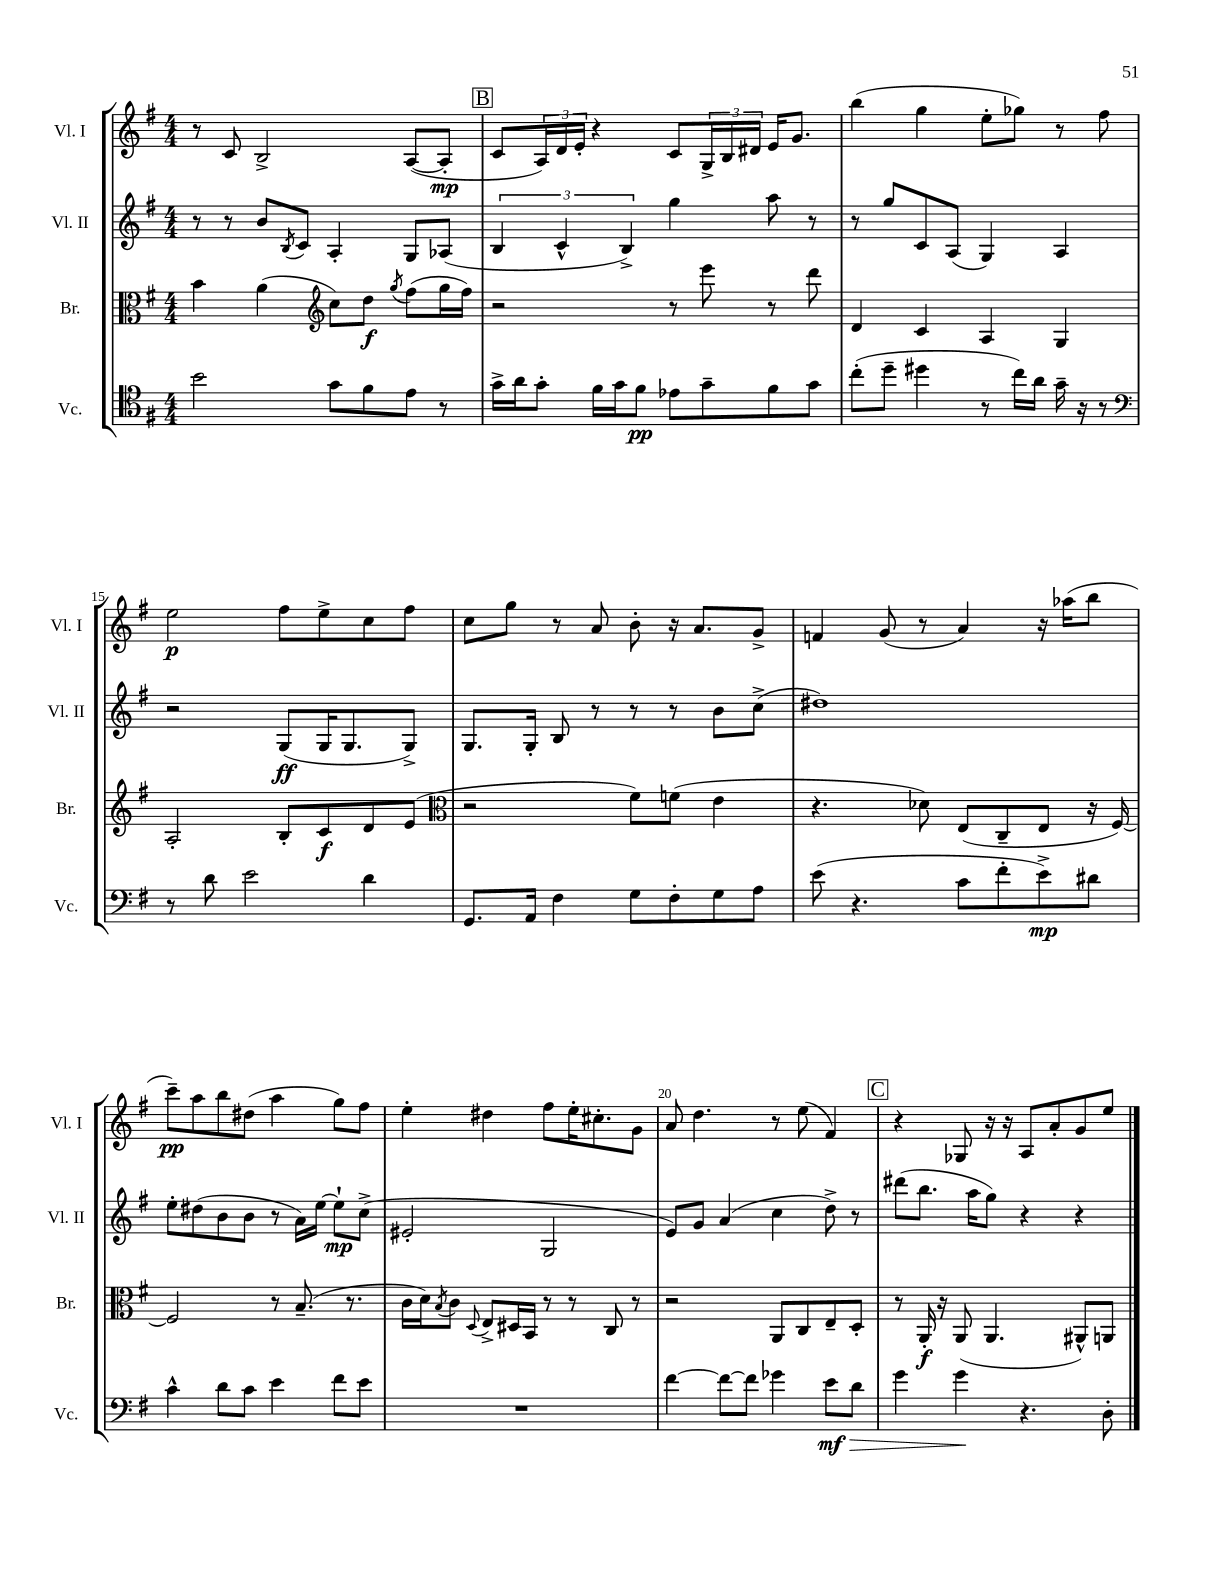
<<
\new StaffGroup <<
\new Staff = "s0" \with { instrumentName = "Vl. I" shortInstrumentName = "Vl. I" } {
    \clef treble \key g \major \numericTimeSignature \time 4/4
    r8 c'8 b2-> a8~( a8-.\mp |
    \mark \markup { \box "B" } c'8 \tuplet 3/2 { a16) d'16 e'16-. } r4 c'8 \tuplet 3/2 { g16-> b16 dis'16 } e'16 g'8. |
    b''4( g''4 e''8-. ges''8) r8 fis''8 |
    e''2\p fis''8 e''8-> c''8 fis''8 |
    c''8 g''8 r8 a'8 b'8-. r16 a'8. g'8-> |
    f'4 g'8( r8 a'4) r16 aes''16( b''8 |
    c'''8--\pp) a''8 b''8 dis''8( a''4 g''8) fis''8 |
    e''4-. dis''4 fis''8 e''16-. cis''8.-. g'8 |
    a'8 d''4. r8 e''8( fis'4) |
    \mark \markup { \box "C" } r4 ges8 r16 r16 a8 a'8-. g'8 e''8 \bar "|." |
}
\new Staff = "s1" \with { instrumentName = "Vl. II" shortInstrumentName = "Vl. II" } {
    \clef treble \key g \major \numericTimeSignature \time 4/4
    r8 r8 b'8 \acciaccatura { b8 } c'8 a4-. g8 aes8( |
    \mark \markup { \box "B" } \tuplet 3/2 { b4 c'4-^ b4->) } g''4 a''8 r8 |
    r8 g''8 c'8 a8( g4) a4 |
    r2 g8\ff( g16 g8. g8->) |
    g8. g16-. b8 r8 r8 r8 b'8 c''8->( |
    dis''1) |
    e''8-. dis''8( b'8 b'8 r8 a'16) e''16~ e''8-!\mp c''8->( |
    eis'2-. g2 |
    e'8) g'8 a'4( c''4 d''8->) r8 |
    \mark \markup { \box "C" } dis'''8( b''8. a''16 g''8) r4 r4 \bar "|." |
}
\new Staff = "s2" \with { instrumentName = "Br." shortInstrumentName = "Br." } {
    \clef alto \key g \major \numericTimeSignature \time 4/4
    b'4 a'4( \clef treble c''8) d''8\f \acciaccatura { g''8 } fis''8( g''16 fis''16) |
    \mark \markup { \box "B" } r2 r8 e'''8 r8 d'''8 |
    d'4 c'4 a4 g4 |
    a2-. b8-. c'8\f d'8 e'8( |
    \clef alto r2 fis'8) f'8( e'4 |
    r4. des'8) e8( c8-- e8 r16 fis16~) |
    fis2 r8 b8.--( r8. |
    c'16 d'16) \acciaccatura { b8 } c'8 \appoggiatura { d8 } e8-> dis16 b,16 r8 r8 c8 r8 |
    r2 a,8 c8 e8-- d8-. |
    \mark \markup { \box "C" } r8 a,16-.\f r16 a,8( a,4. ais,8-^) a,8 \bar "|." |
}
\new Staff = "s3" \with { instrumentName = "Vc." shortInstrumentName = "Vc." } {
    \clef tenor \key g \major \numericTimeSignature \time 4/4
    b'2 g'8 fis'8 e'8 r8 |
    \mark \markup { \box "B" } g'16-> a'16 g'8-. fis'16 g'16 fis'8\pp ees'8 g'8-- fis'8 g'8 |
    c''8-.( d''8-- dis''4 r8 c''16) a'16 g'16-- r16 r8 |
    \clef bass r8 d'8 e'2 d'4 |
    g,8. a,16 fis4 g8 fis8-. g8 a8 |
    e'8( r4. c'8 fis'8-. e'8->\mp) dis'8 |
    c'4-^ d'8 c'8 e'4 fis'8 e'8 |
    R1 |
    fis'4~ fis'8~ fis'8 ges'4 e'8\mf\> d'8 |
    \mark \markup { \box "C" } g'4 g'4\! r4. d8-. \bar "|." |
}
>>
>>
\layout { \context { \Score currentBarNumber = #12 \override BarNumber.break-visibility = ##(#f #t #t) barNumberVisibility = #(every-nth-bar-number-visible 5) } }
